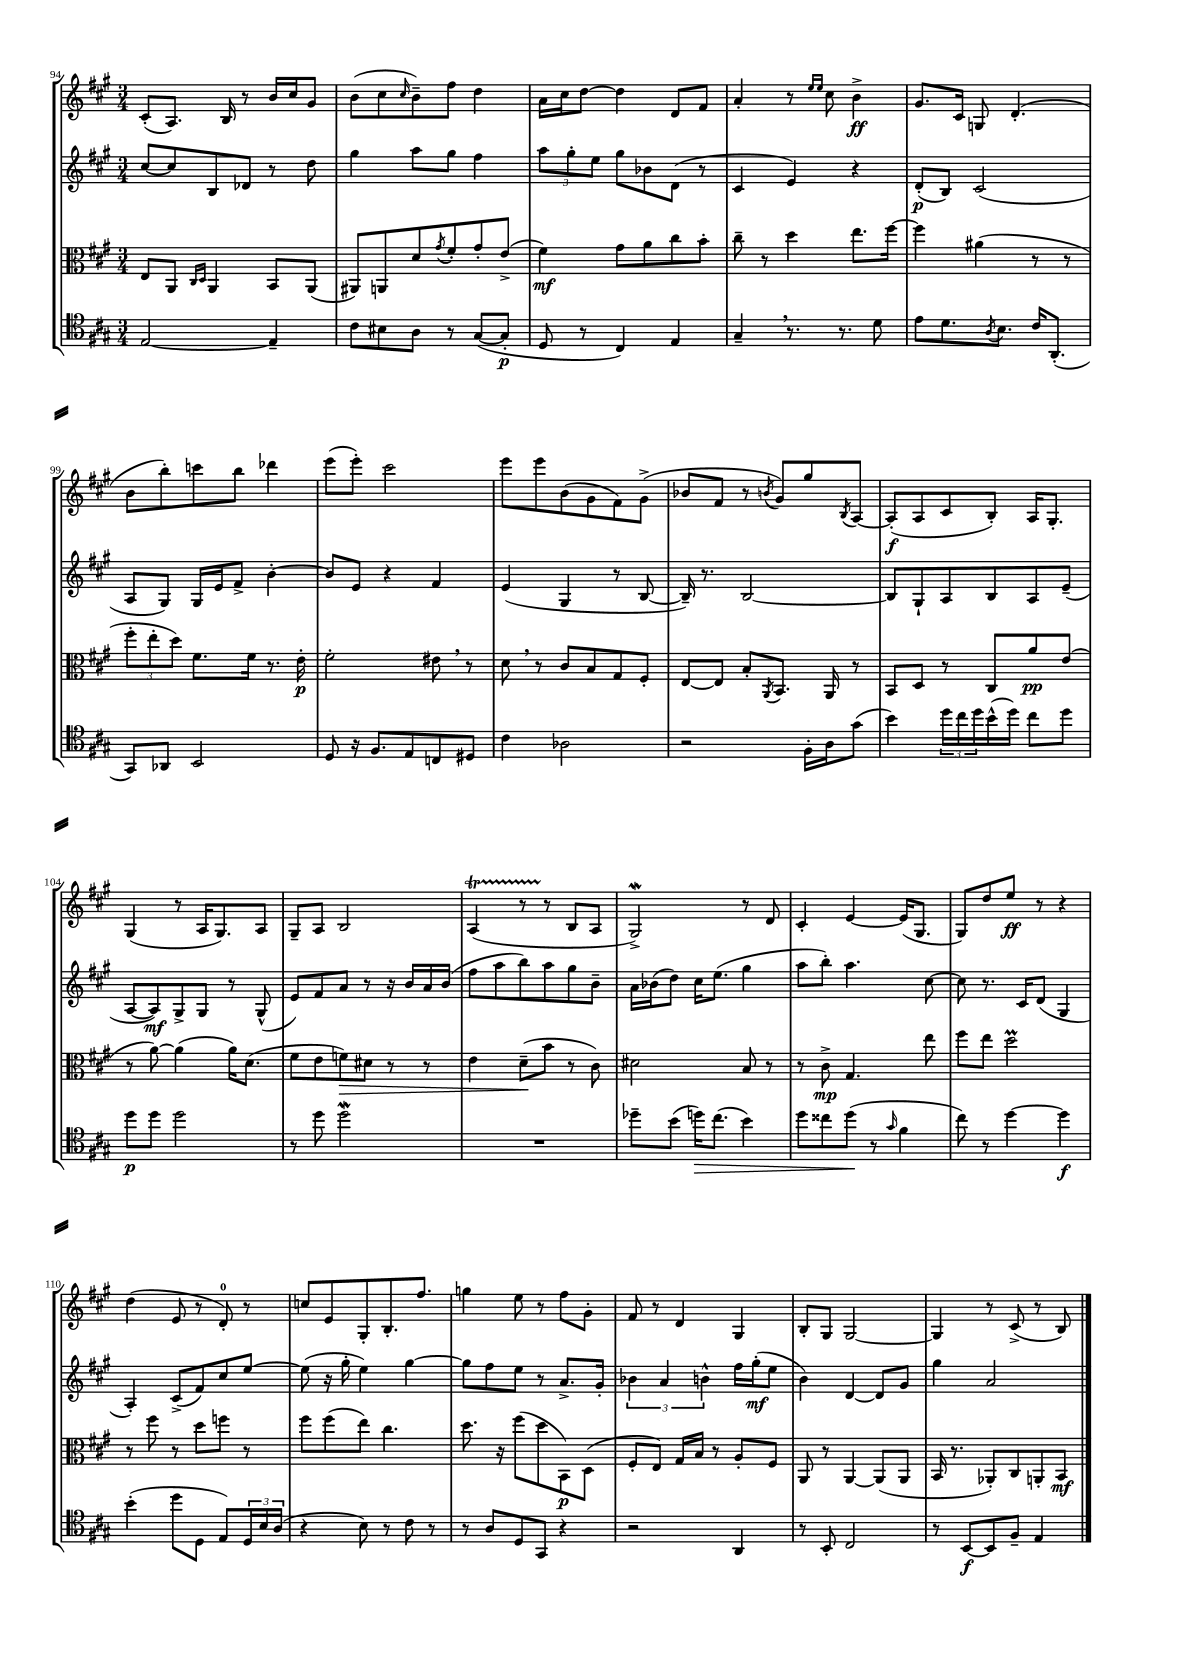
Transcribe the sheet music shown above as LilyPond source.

<<
\new StaffGroup <<
\new Staff = "s0" {
    \clef treble \key a \major \numericTimeSignature \time 3/4
    cis'8-.( a8.) b16 r8 b'16 cis''16 gis'8 |
    b'8( cis''8 \grace { cis''16 } b'8--) fis''8 d''4 |
    a'16 cis''16 d''8~ d''4 d'8 fis'8 |
    a'4-. r8 \grace { e''16 e''16 } cis''8 b'4->\ff |
    gis'8. cis'16 g8 d'4.-.( |
    b'8 b''8-.) c'''8 b''8 des'''4 |
    e'''8( e'''8-.) cis'''2 |
    e'''8 e'''8 b'8( gis'8 fis'8) gis'8->( |
    bes'8 fis'8 r8 \acciaccatura { b'8 } gis'8) gis''8 \acciaccatura { b8 } a8~ |
    a8-.\f( a8 cis'8 b8-.) a16 gis8.-. |
    gis4( r8 a16 gis8.) a8 |
    gis8-- a8 b2 |
    a4\startTrillSpan( r8 r8\stopTrillSpan b8 a8 |
    gis2->\mordent) r8 d'8 |
    cis'4-. e'4~ e'16( gis8. |
    gis8) d''8 e''8\ff r8 r4 |
    d''4( e'8 r8 d'8-0-.) r8 |
    c''8 e'8 gis8-. b8.-. fis''8. |
    g''4 e''8 r8 fis''8 gis'8-. |
    fis'8 r8 d'4 gis4 |
    b8-. gis8 gis2~ |
    gis4 r8 cis'8->( r8 b8) \bar "|." |
}
\new Staff = "s1" {
    \clef treble \key a \major \numericTimeSignature \time 3/4
    cis''8~ cis''8 b8 des'8 r8 d''8 |
    gis''4 a''8 gis''8 fis''4 |
    \tuplet 3/2 { a''8 gis''8-. e''8 } gis''8 bes'8 d'8( r8 |
    cis'4 e'4) r4 |
    d'8-.\p( b8) cis'2( |
    a8 gis8) gis16 e'16 fis'8-> b'4~-. |
    b'8 e'8 r4 fis'4 |
    e'4( gis4 r8 b8~ |
    b16--) r8. b2~ |
    b8 gis8-! a8 b8 a8 e'8--( |
    a8~ a8\mf) gis8-> gis8 r8 gis8-^( |
    e'8) fis'8 a'8 r8 r16 b'16 a'16 b'16( |
    fis''8 a''8 b''8) a''8 gis''8 b'8-- |
    a'16 bes'16( d''8) cis''16 e''8.( gis''4 |
    a''8 b''8-.) a''4. cis''8~ |
    cis''8 r8. cis'16 d'8( gis4 |
    a4-.) cis'8->( fis'8) cis''8 e''8~ |
    e''8( r16 gis''16-. e''4) gis''4~ |
    gis''8 fis''8 e''8 r8 a'8.-> gis'16-. |
    \tuplet 3/2 { bes'4 a'4 b'4-^ } fis''16 gis''16-.\mf( e''8 |
    b'4) d'4~ d'8 gis'8 |
    gis''4 a'2 \bar "|." |
}
\new Staff = "s2" {
    \clef alto \key a \major \numericTimeSignature \time 3/4
    e8 a,8 \grace { cis16 d16 } a,4 b,8 a,8( |
    ais,8) a,8 d'8 \acciaccatura { gis'8 } fis'8-. gis'8-. e'8->( |
    fis'4\mf) gis'8 a'8 cis''8 b'8-. |
    cis''8-- r8 d''4 e''8. fis''16~ |
    fis''4 ais'4( r8 r8 |
    \tuplet 3/2 { fis''8-. e''8-. d''8) } fis'8. fis'16 r8. e'16-.\p |
    fis'2-. eis'8 \breathe r8 |
    d'8 \breathe r8 cis'8 b8 gis8 fis8-. |
    e8~ e8 b8-. \acciaccatura { a,8 } b,8. a,16 r8 |
    b,8 d8 r8 cis8 a'8\pp e'8( |
    r8 a'8~) a'4( a'16) d'8.( |
    fis'8 e'8 f'8\>) dis'8 r8 r8 |
    e'4 d'8--\!( b'8 r8 cis'8) |
    dis'2 b8 r8 |
    r8 cis'8->\mp gis4. e''8 |
    fis''8 e''8 d''2\prall |
    r8 fis''8 r8 d''8 f''8 r8 |
    fis''8 fis''8( e''8) cis''4. |
    d''8. r16 fis''8( d''8 b,8\p) d8( |
    fis8-. e8) gis16 b16 r8 a8-. fis8 |
    a,8 r8 a,4~ a,8( a,8 |
    b,16 r8. aes,8-.) cis8 a,8-. b,8\mf \bar "|." |
}
\new Staff = "s3" {
    \clef tenor \key a \major \numericTimeSignature \time 3/4
    e2~ e4-- |
    cis'8 bis8 a8 r8 gis8~( gis8-.\p |
    d8 r8 cis4) e4 |
    gis4-- \breathe r8. r8. d'8 |
    e'8 d'8. \acciaccatura { a8 } b8. cis'16 a,8.-.( |
    gis,8) aes,8 b,2 |
    d8 r16 fis8. e8 c8 dis8 |
    cis'4 aes2 |
    r2 fis16-. a16 gis'8( |
    b'4) \tuplet 3/2 { d''16 cis''16 d''16 } b'16-^( d''16) cis''8 d''8 |
    d''8\p d''8 d''2 |
    r8 d''8 d''2\mordent |
    R2. |
    des''8-- b'8( d''16\>) cis''8.( b'4) |
    d''8 cisis''8 d''8\!( r8 \grace { gis'16 } fis'4 |
    cis''8) r8 d''4~ d''4\f |
    b'4-.( d''8 d8 e8) \tuplet 3/2 { d16 b16 a16( } |
    r4 b8) r8 cis'8 r8 |
    r8 a8 d8 gis,8 r4 |
    r2 a,4 |
    r8 b,8-. cis2 |
    r8 b,8~\f b,8 fis8-- e4 \bar "|." |
}
>>
>>
\layout { \context { \Score currentBarNumber = #94 } }
